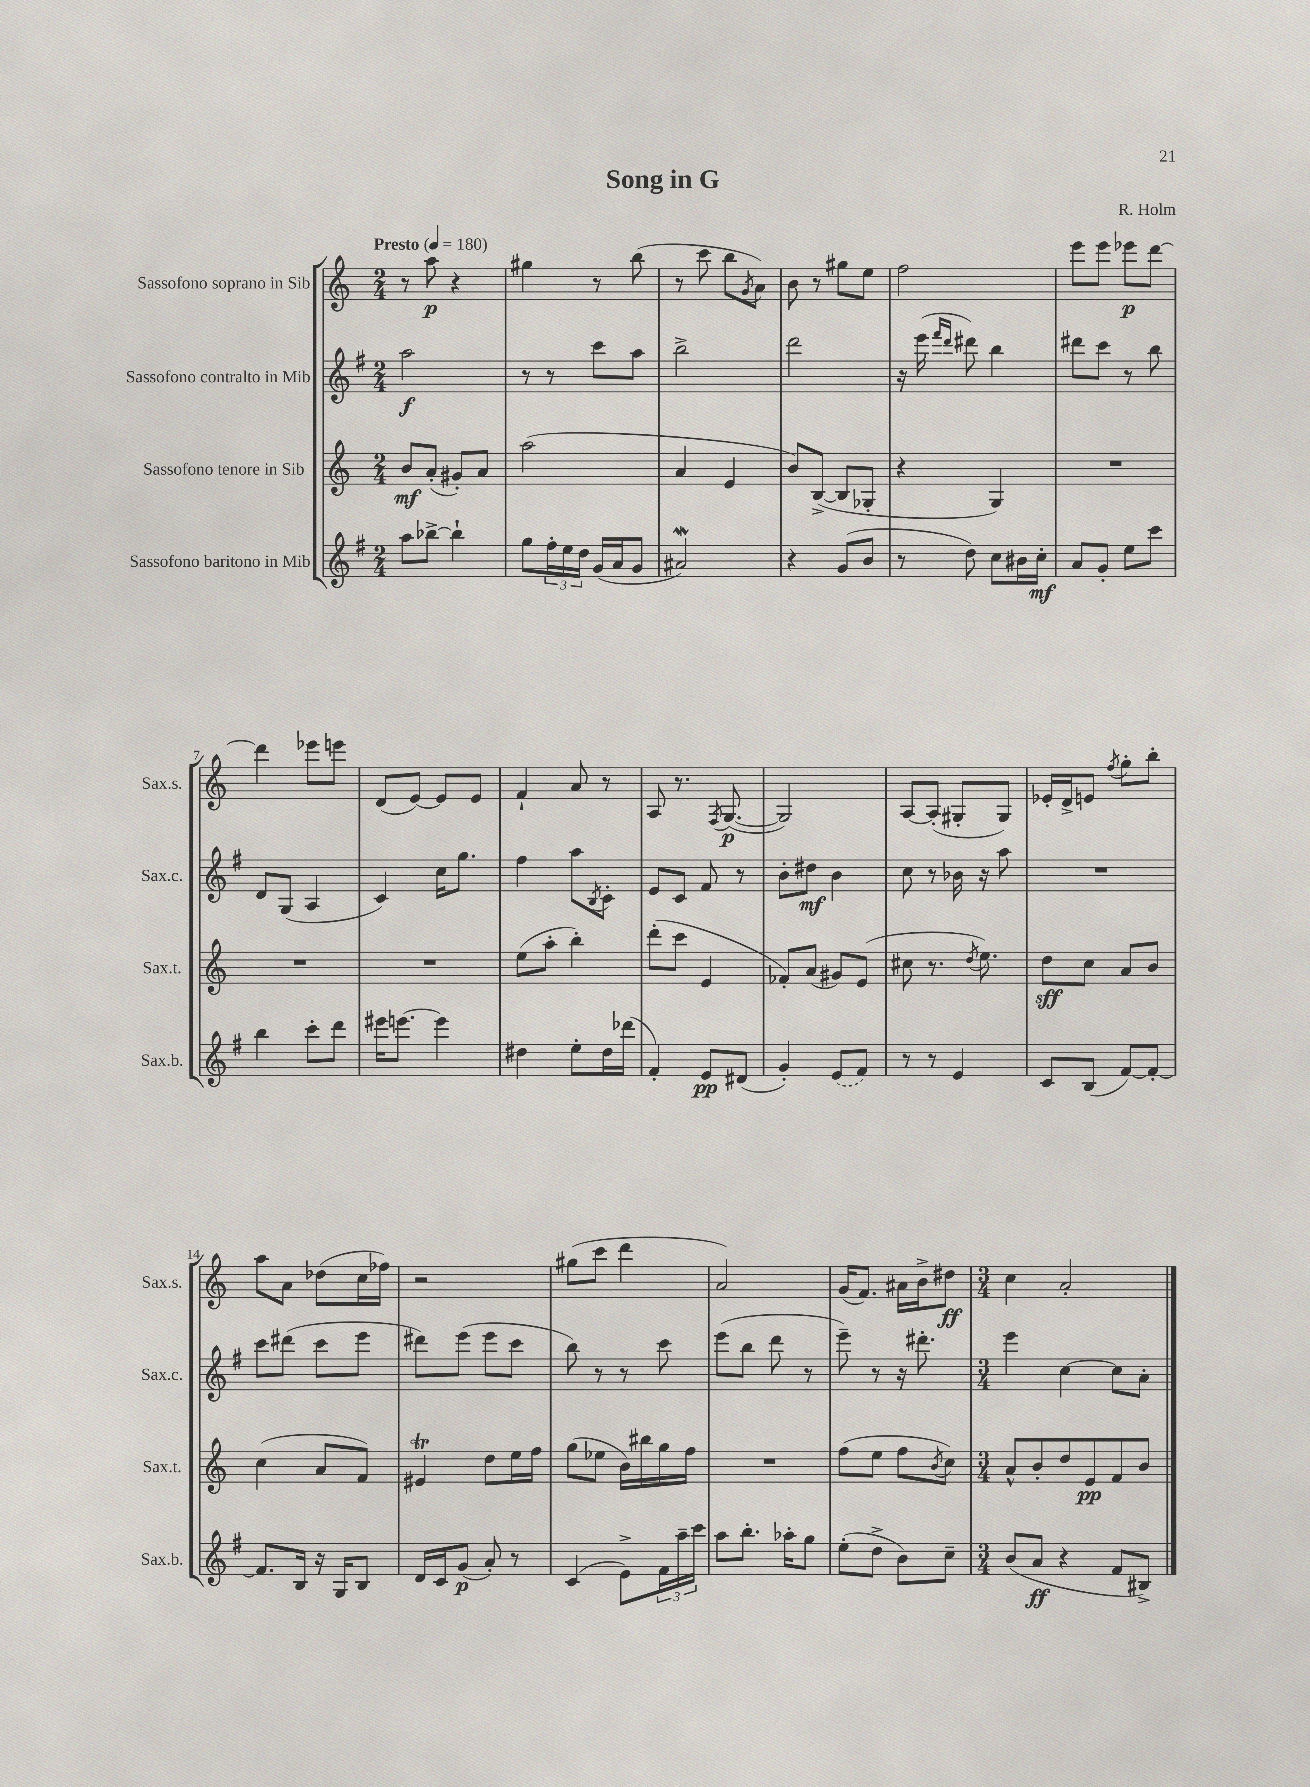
\header { title = "Song in G" composer = "R. Holm" }
<<
\new StaffGroup <<
\new Staff = "s0" \with { instrumentName = "Sassofono soprano in Sib" shortInstrumentName = "Sax.s." } {
    \clef treble \key c \major \numericTimeSignature \time 2/4 \tempo "Presto" 4 = 180
    r8 a''8\p r4 |
    gis''4 r8 b''8( |
    r8 c'''8 b''8 \acciaccatura { g'8 } a'8) |
    b'8 r8 gis''8 e''8 |
    f''2 |
    e'''8 e'''8 ees'''8\p d'''8~ |
    d'''4 ees'''8 e'''8 |
    d'8( e'8~) e'8 e'8 |
    f'4-! a'8 r8 |
    a8 r8. \acciaccatura { f8 } g8.~\p( |
    g2) |
    a8~ a8-.( gis8-. gis8) |
    ees'16-. d'16-> e'8 \acciaccatura { f''8 } g''8-. b''8-. |
    a''8 a'8 des''8( c''16 fes''16) |
    r2 |
    gis''8( c'''8 d'''4 |
    a'2) |
    g'16( f'8.) ais'16 b'16-> dis''8\ff |
    \numericTimeSignature \time 3/4 c''4 a'2-. \bar "|." |
}
\new Staff = "s1" \with { instrumentName = "Sassofono contralto in Mib" shortInstrumentName = "Sax.c." } {
    \clef treble \key g \major \numericTimeSignature \time 2/4
    a''2\f |
    r8 r8 c'''8 a''8 |
    b''2-> |
    d'''2 |
    r16 e'''16( \grace { fis'''16 d'''16 } dis'''8) b''4 |
    dis'''8 c'''8 r8 b''8 |
    d'8 g8( a4 |
    c'4) c''16 g''8. |
    fis''4 a''8 \acciaccatura { b8 } c'8-. |
    e'8 c'8 fis'8 r8 |
    b'8-. dis''8\mf b'4 |
    c''8 r8 bes'16 r16 a''8 |
    R2 |
    c'''8 dis'''8( c'''8 e'''8 |
    dis'''8) e'''8( e'''8 c'''8 |
    b''8) r8 r8 c'''8 |
    e'''8( b''8 d'''8 r8 |
    e'''8--) r8 r16 dis'''8.-. |
    \numericTimeSignature \time 3/4 e'''4 c''4~ c''8 a'8-. \bar "|." |
}
\new Staff = "s2" \with { instrumentName = "Sassofono tenore in Sib" shortInstrumentName = "Sax.t." } {
    \clef treble \key c \major \numericTimeSignature \time 2/4
    b'8\mf a'8-.( gis'8-.) a'8 |
    a''2( |
    a'4 e'4 |
    b'8) b8~->( b8 ges8-. |
    r4 g4) |
    R2 |
    R2 |
    R2 |
    e''8( a''8-. b''4-.) |
    d'''8-.( c'''8 e'4 |
    fes'8-.) a'8( gis'8) e'8( |
    cis''8 r8. \acciaccatura { d''8 } e''8.) |
    d''8\sff c''8 a'8 b'8 |
    c''4( a'8 f'8) |
    eis'4\trill d''8 e''16 f''16 |
    g''8( ees''8 b'16) bis''16 g''16 f''16 |
    R2 |
    f''8( e''8 f''8 \acciaccatura { b'8 } c''8) |
    \numericTimeSignature \time 3/4 a'8-^ b'8-. d''8 e'8\pp f'8 b'8 \bar "|." |
}
\new Staff = "s3" \with { instrumentName = "Sassofono baritono in Mib" shortInstrumentName = "Sax.b." } {
    \clef treble \key g \major \numericTimeSignature \time 2/4
    a''8 bes''8~-> bes''4-! |
    g''8 \tuplet 3/2 { fis''16-. e''16 d''16 } g'16( a'16 g'8 |
    ais'2\mordent) |
    r4 g'8( b'8 |
    r8 d''8) c''8 bis'16 c''16-.\mf |
    a'8 g'8-. e''8 c'''8 |
    b''4 c'''8-. d'''8 |
    eis'''16 e'''8.~ e'''4 |
    dis''4 e''8-. dis''16 des'''16( |
    fis'4-.) e'8\pp dis'8( |
    g'4-.) \once \slurDashed e'8( fis'8) |
    r8 r8 e'4 |
    c'8 b8( fis'8~) fis'8~-. |
    fis'8. b16 r16 g16 b8 |
    d'16 c'16 g'8\p( a'8-.) r8 |
    c'4( e'8->) \tuplet 3/2 { fis'16 a''16-- c'''16 } |
    a''8 b''8.-. aes''16-. g''8 |
    e''8-.( d''8-> b'8) c''8-- |
    \numericTimeSignature \time 3/4 b'8( a'8\ff r4 fis'8 bis8->) \bar "|." |
}
>>
>>
